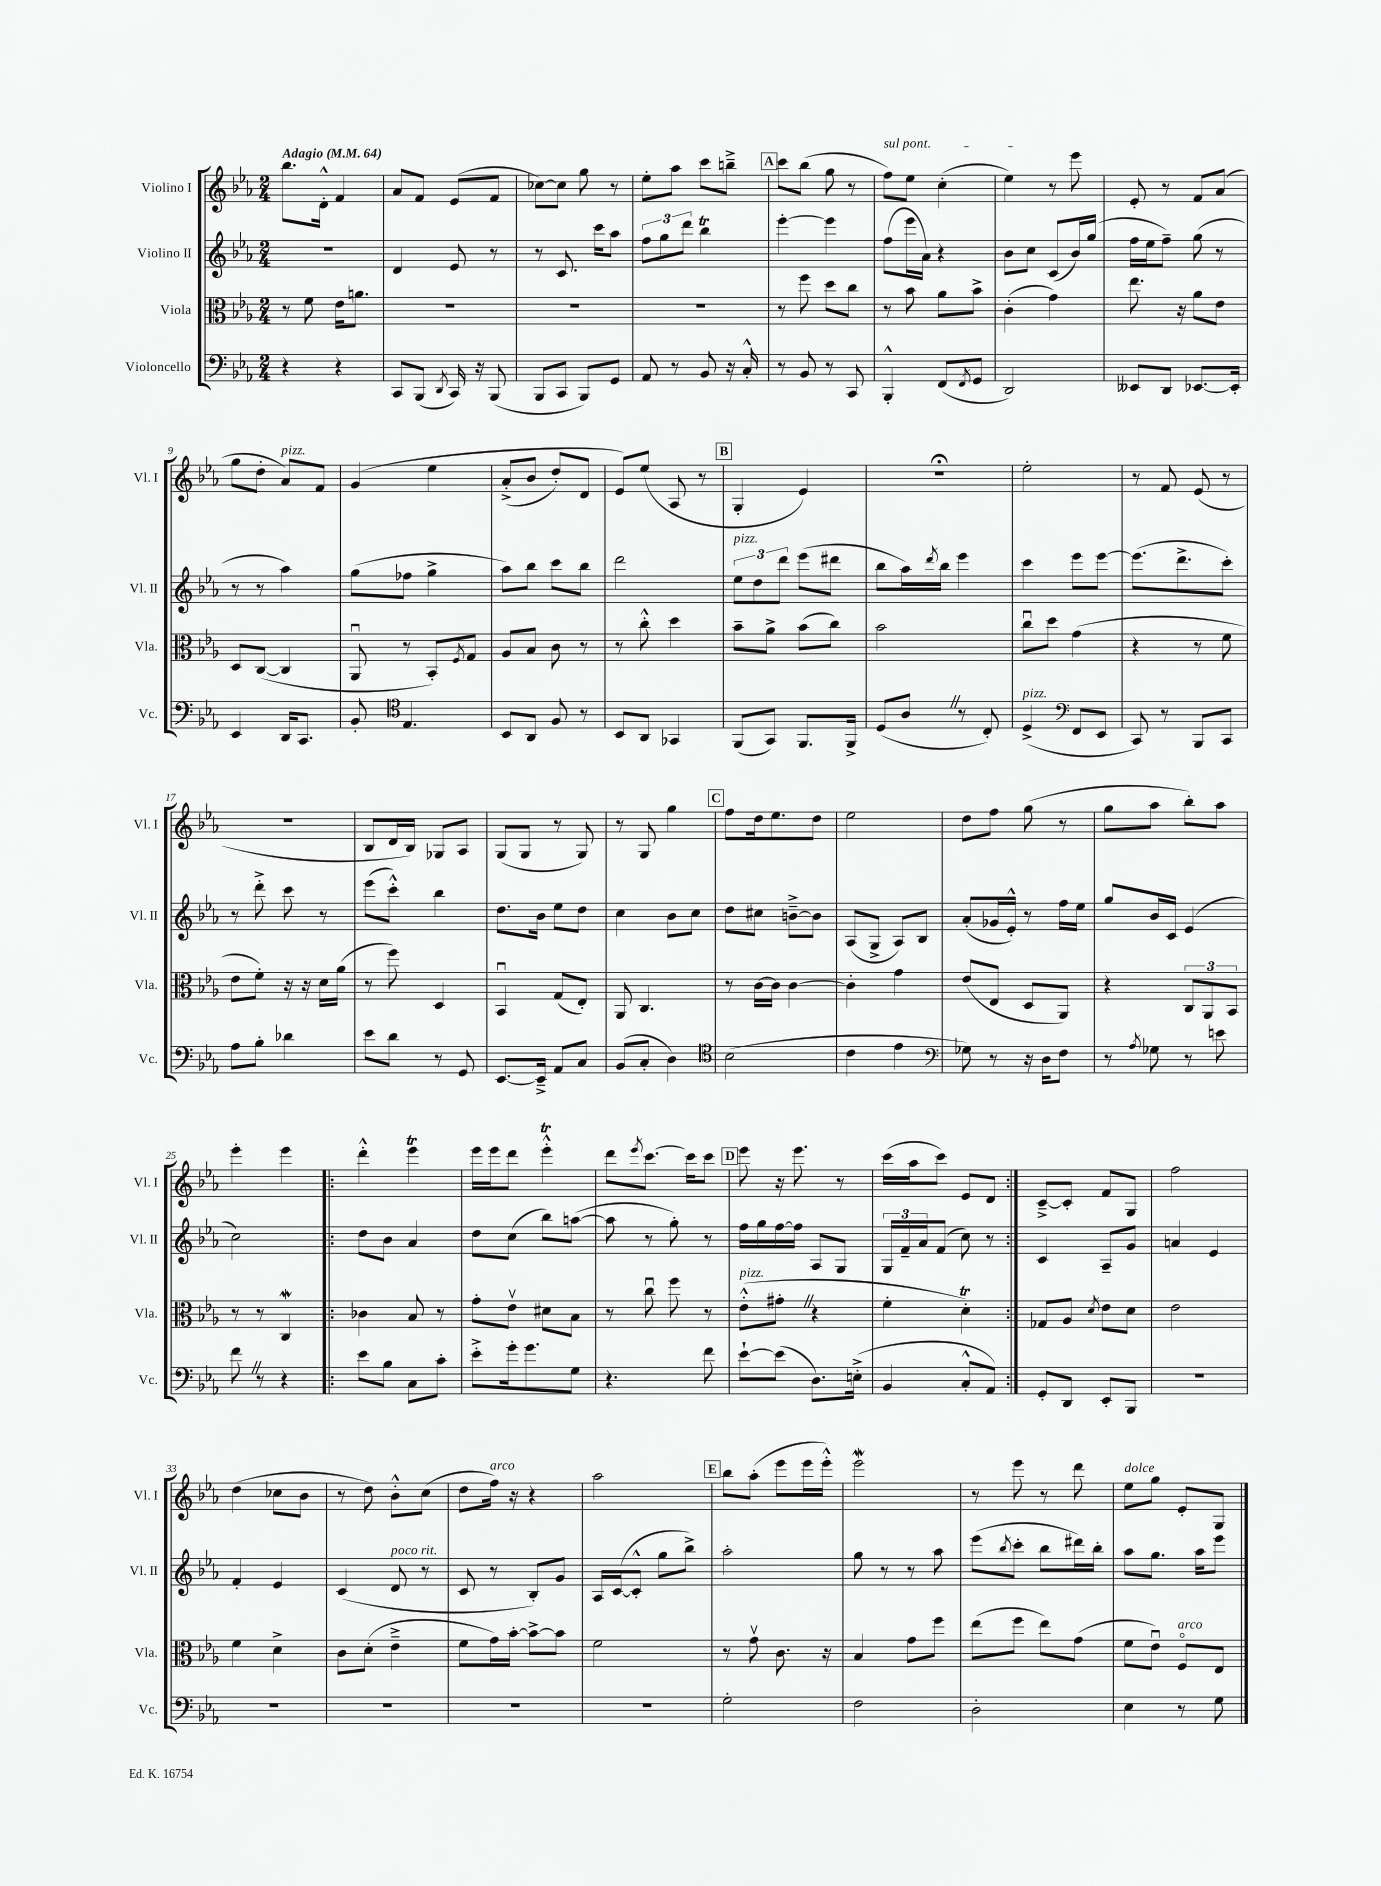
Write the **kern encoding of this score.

**kern	**kern	**kern	**kern
*part4	*part3	*part2	*part1
*staff4	*staff3	*staff2	*staff1
*I"Violoncello	*I"Viola	*I"Violino II	*I"Violino I
*I'Vc.	*I'Vla.	*I'Vl. II	*I'Vl. I
*clefF4	*clefC3	*clefG2	*clefG2
*k[b-e-a-]	*k[b-e-a-]	*k[b-e-a-]	*k[b-e-a-]
*M2/4	*M2/4	*M2/4	*M2/4
*MM64	*MM64	*MM64	*MM64
=1	=1	=1	=1
!	!	!	!LO:TX:a:B:t=Adagio
4r	8r	2r	8.bb-\L
.	8f\	.	.
.	.	.	16d'^^\Jk
4r	16e-\KL	.	4f/
.	8.an\J	.	.
=2	=2	=2	=2
8CC/L	2r	4d/	8a-/L
(8BBB-/J	.	.	8f/J
8qDD/	.	.	.
16CC/)	.	8e-/	(8e-/L
16r	.	.	.
(8BBB-/	.	8r	8f/J
=3	=3	=3	=3
8BBB-/L	2r	8r	[8cc-X\L)
8CC/J	.	8.c/	8cc-\J]
8BBB-/L)	.	.	8gg\
.	.	16ccc\KL	.
8GG/J	.	8aa-\J	8r
=4	=4	=4	=4
8AA-/	2r	12ff\L	8ee-'\L
.	.	12gg\	.
8r	.	.	8aa-\J
.	.	12ddd\J	.
8BB-/	.	4bb-T\	8ccc\L
16r	.	.	8bbn~^\J
16C'^^/	.	.	.
!!LO:REH:place=s1:t=A
=5	=5	=5	=5
8r	8r	[4eee-'\	8ccc\L
8BB-/	8ff\	.	(8bb-\J
8r	8dd\L	4eee-\]	8gg\
8CC/	8cc\J	.	8r
=6	=6	=6	=6
!	!	!	!LO:TX:a:i:t=sul pont.
4BBB-'^^/	8r	(8ff\L	8ff\L)
.	8b-\	16eee-\L	8ee-\J
.	.	16a-\JJ)	.
(8FF/L	8a-\L	4r	(4cc'\
8qFF/	.	.	.
8GG/J	8b-^\J	.	.
=7	=7	=7	=7
2DD/)	(4c'\	8b-\L	4ee-\)
.	.	8cc\J	.
.	4g\)	(8c/L	8r
.	.	16b-/L)	8eee-\
.	.	(16gg/JJ	.
=8	=8	=8	=8
8EE--X/L	8.ee-\	16ff\LL	8e-'/
.	.	16ee-\J	.
8DD/J	.	8ff~\J)	8r
.	16r	.	.
[8.EE-X/L	8a-\L	(8gg\	8f/L
.	8e-\J	8r	(8a-/J
16EE-'/Jk]	.	.	.
!!LO:LB:g=z
=9	=9	=9	=9
4EE-/	8D/L	8r	8gg\L
.	([8C/J	8r	8dd'\J
!	!	!	!LO:TX:a:i:t=pizz.
16DD/KL	4C/]	4aa-\)	8a-/L)
8.CC/J	.	.	.
.	.	.	8f/J
=10	=10	=10	=10
8BB-'/	8AA-u/	(8gg\L	(4g/
*clefC4	*	*	*
4.E-/	8r	8ff-X\J	.
.	8BB-'/L)	4gg^\	4ee-\
.	8qF/	.	.
.	8G/J	.	.
=11	=11	=11	=11
8BB-/L	8A-/L	8aa-\L)	(8a-'^/L
8AA-/J	8B-/J	8bb-\J	8b-/J
8F/	8c\	8ccc\L	8dd'/L)
8r	8r	8bb-\J	8d/J
=12	=12	=12	=12
8BB-/L	8r	2ddd\	8e-/L)
8AA-/J	8cc'^^\	.	(8ee-/J
4GG-X/	4dd\	.	8A-/
.	.	.	8r
!!LO:REH:place=s1:t=B
=13	=13	=13	=13
!	!	!LO:TX:a:i:t=pizz.	!
(8FF/L	8b-~\L	12ee-\L	4G'/
.	.	12dd\	.
8GG/J)	8a-^\J	.	.
.	.	12ddd\J	.
8.FF/L	(8b-\L	(8eee-\L	4e-/)
.	8cc\J)	8ddd#X\J	.
16FF^/Jk	.	.	.
=14	=14	=14	=14
(8D/L	2b-\	8bb-\L	2r;<
8A-Z/J	.	16aa-\L)	.
.	.	8qddd/	.
.	.	16bb-\JJ	.
8r	.	4eee-\	.
8C'/)	.	.	.
=15	=15	=15	=15
!LO:TX:a:i:t=pizz.	!	!	!
(4D^/	8ccu\L	4ccc\	2ee-'\
.	8dd\J	.	.
*clefF4	*	*	*
8FF/L	(4g\	8eee-\L	.
8EE-/J	.	[8eee-\J	.
=16	=16	=16	=16
8CC/)	4r	(8.eee-\L]	8r
8r	.	.	8f/
.	.	8.ddd^\	.
8BBB-/L	8r	.	(8e-/
8CC/J	8f\	8ccc'\J)	8r
!!LO:LB:g=z
=17	=17	=17	=17
8A-\L	8e-\L	8r	2r
8B-'\J	8f'\J)	8ddd'^\	.
4d-X\	16r	8ccc\	.
.	16r	.	.
.	16d\LL	8r	.
.	(16a-\JJ	.	.
=18	=18	=18	=18
8e-\L	8r	(8eee-\L	8B-/L
8d\J	8ff\)	8ccc'^^\J)	16d/L
.	.	.	16B-/JJ)
8r	4D/	4bb-\	8G-X/L
8GG/	.	.	8A-/J
=19	=19	=19	=19
[8.EE-/L	4BB-u/	8.dd\L	(8G/L
.	.	.	8G/J
16EE-~^/Jk]	.	16b-\Jk	.
8AA-/L	(8G/L	8ee-\L	8r
8C/J	8E-'/J)	8dd\J	8G/)
=20	=20	=20	=20
(8BB-/L	8AA-/	4cc\	8r
8C'/J	4.C/	.	8G/
4D\)	.	8b-\L	4gg\
.	.	8cc\J	.
!!LO:REH:place=s1:t=C
=21	=21	=21	=21
*clefC4	*	*	*
(2B-\	8r	8dd\L	8ff\L
.	[16c\LL	8cc#X\J	16dd\k
.	16c\JJ]	.	8.ee-\
.	[4c\	[8bn~^\L	.
.	.	8b\J]	8dd\J
=22	=22	=22	=22
4c\	4c'\]	(8A-/L	2ee-\
.	.	8G^/J	.
4e-\	4g\	8A-/L)	.
.	.	8B-/J	.
=23	=23	=23	=23
*clefF4	*	*	*
8G-X\)	(8e-/L	(8a-'/L	8dd\L
8r	8E-/J	16g-X/L	8ff\J
.	.	16e-'^^/JJ)	.
16r	8D/L	8r	(8gg\
16D\KL	.	.	.
8F\J	8AA-/J)	16ff\LL	8r
.	.	16ee-\JJ	.
=24	=24	=24	=24
8r	4r	8gg/L	8gg\L
8qA-/	.	.	.
8G-X\	.	16b-/L	8aa-\J
.	.	16c/JJ	.
8r	12C/L	(4e-/	8bb-'\L)
.	12AA-/	.	.
8en\	.	.	8aa-\J
.	12BB-/J	.	.
!!LO:LB:g=z
=25	=25	=25	=25
8fZ\	8r	2cc\)	4eee-'\
8r	8r	.	.
4r	4CW/	.	4eee-\
=26!|:	=26!|:	=26!|:	=26!|:
8e-\L	4c-X\	8dd\L	4ddd'^^\
8B-\J	.	8b-\J	.
8C\L	8B-/	4a-/	4eee-T\
8c'\J	8r	.	.
=27	=27	=27	=27
8e-'^\L	8g'\L	8dd\L	16eee-\LL
.	.	.	16eee-\J
16g'\k	8e-v\J	(8cc\J	8ddd\J
8.g\	.	.	.
.	8d#X\L	8bb-\L)	4eee-T'^^\
8G\J	8B-\J	([8aan\J	.
=28	=28	=28	=28
4.r	8r	8aa\]	8ddd\L
.	.	.	8qeee-/
.	8ccu\	8r	[8.ccc\J
.	8ff\	8gg'\)	.
.	.	.	16ccc\KL]
8f\	8r	8r	8ccc\J
!!LO:REH:place=s1:t=D
=29	=29	=29	=29
!	!LO:TX:a:i:t=pizz.	!	!
[8e-`\L	(8e-'^^\L	16ff\LL	8eee-\
.	.	16gg\	.
(8e-\J]	8g#X'Z\J	[16ff\	16r
.	.	16ff\JJ]	8.eee-\
8.D\L)	4r	8A-/L	.
.	.	8G/J	8r
(16En'^\Jk	.	.	.
=30	=30	=30	=30
4BB-/	4f'\	24G/LL	(16ccc\LL
.	.	24f~/	.
.	.	.	16aa-\J
.	.	24a-/J	.
.	.	(8f/J	8ccc\J)
8C'^^/L	4dt'\)	8cc\)	8e-/L
8AA-/J)	.	8r	8d/J
=31:|!	=31:|!	=31:|!	=31:|!
8GG'/L	8G-X/L	4c/	[8c~^/L
8DD/J	8A-/J	.	8c'/J]
.	8qd/	.	.
8EE-'/L	8e-\L	8A-~/L	8f/L
8BBB-/J	8d\J	8g/J	8G/J
=32	=32	=32	=32
2r	2e-\	4an/	2ff\
.	.	4e-/	.
!!LO:LB:g=z
=33	=33	=33	=33
2r	4f\	4f'/	(4dd\
.	4d^\	4e-/	8cc-X\L
.	.	.	8b-\J
=34	=34	=34	=34
2r	8c\L	(4c/	8r
.	(8d'\J	.	8dd\)
!	!	!LO:TX:a:i:t=poco rit.	!
.	4e-~^\	8d/	8b-'^^\L
.	.	8r	(8cc\J
=35	=35	=35	=35
2r	8f\L	8c/	8dd\L
!	!	!	!LO:TX:a:i:t=arco
.	16g\L)	8r	16ff\Jk)
.	[16b-'\JJ	.	16r
.	8b-^\L_	8B-'/L)	4r
.	8b-\J]	8g/J	.
=36	=36	=36	=36
2r	2f\	16A-/LL	2aa-\
.	.	([16c/J	.
.	.	8c'^^/J]	.
.	.	8gg\L	.
.	.	8bb-^\J)	.
!!LO:REH:place=s1:t=E
=37	=37	=37	=37
2G'\	8r	2aa-'\	8bb-\L
.	8gv\	.	(8aa-'\J
.	8.c\	.	8eee-\L
.	.	.	16eee-\L
.	16r	.	16eee-'^^\JJ)
=38	=38	=38	=38
2F\	4B-/	8gg\	2eee-w\
.	.	8r	.
.	8g\L	8r	.
.	8ff\J	8aa-\	.
=39	=39	=39	=39
2D'\	(8ee-\L	(8eee-\L	8r
.	.	8qbb-/	.
.	8ff\J	8ccc'\J	8eee-\
.	8ee-\L)	8bb-\L	8r
.	(8g\J	16ddd#X\L)	8ddd\
.	.	16bb-'\JJ	.
=40	=40	=40	=40
!	!	!	!LO:TX:a:i:t=dolce
4E-\	8f\L	8aa-\L	8ee-\L
.	8e-u\J)	8.gg\J	8gg\J
!	!LO:TX:a:i:t=arco	!	!
8r	8F/L	.	8e-'/L
.	.	16aa-\KL	.
8G\	8E-/J	8eee-\J	8G/J
==	==	==	==
*-	*-	*-	*-
